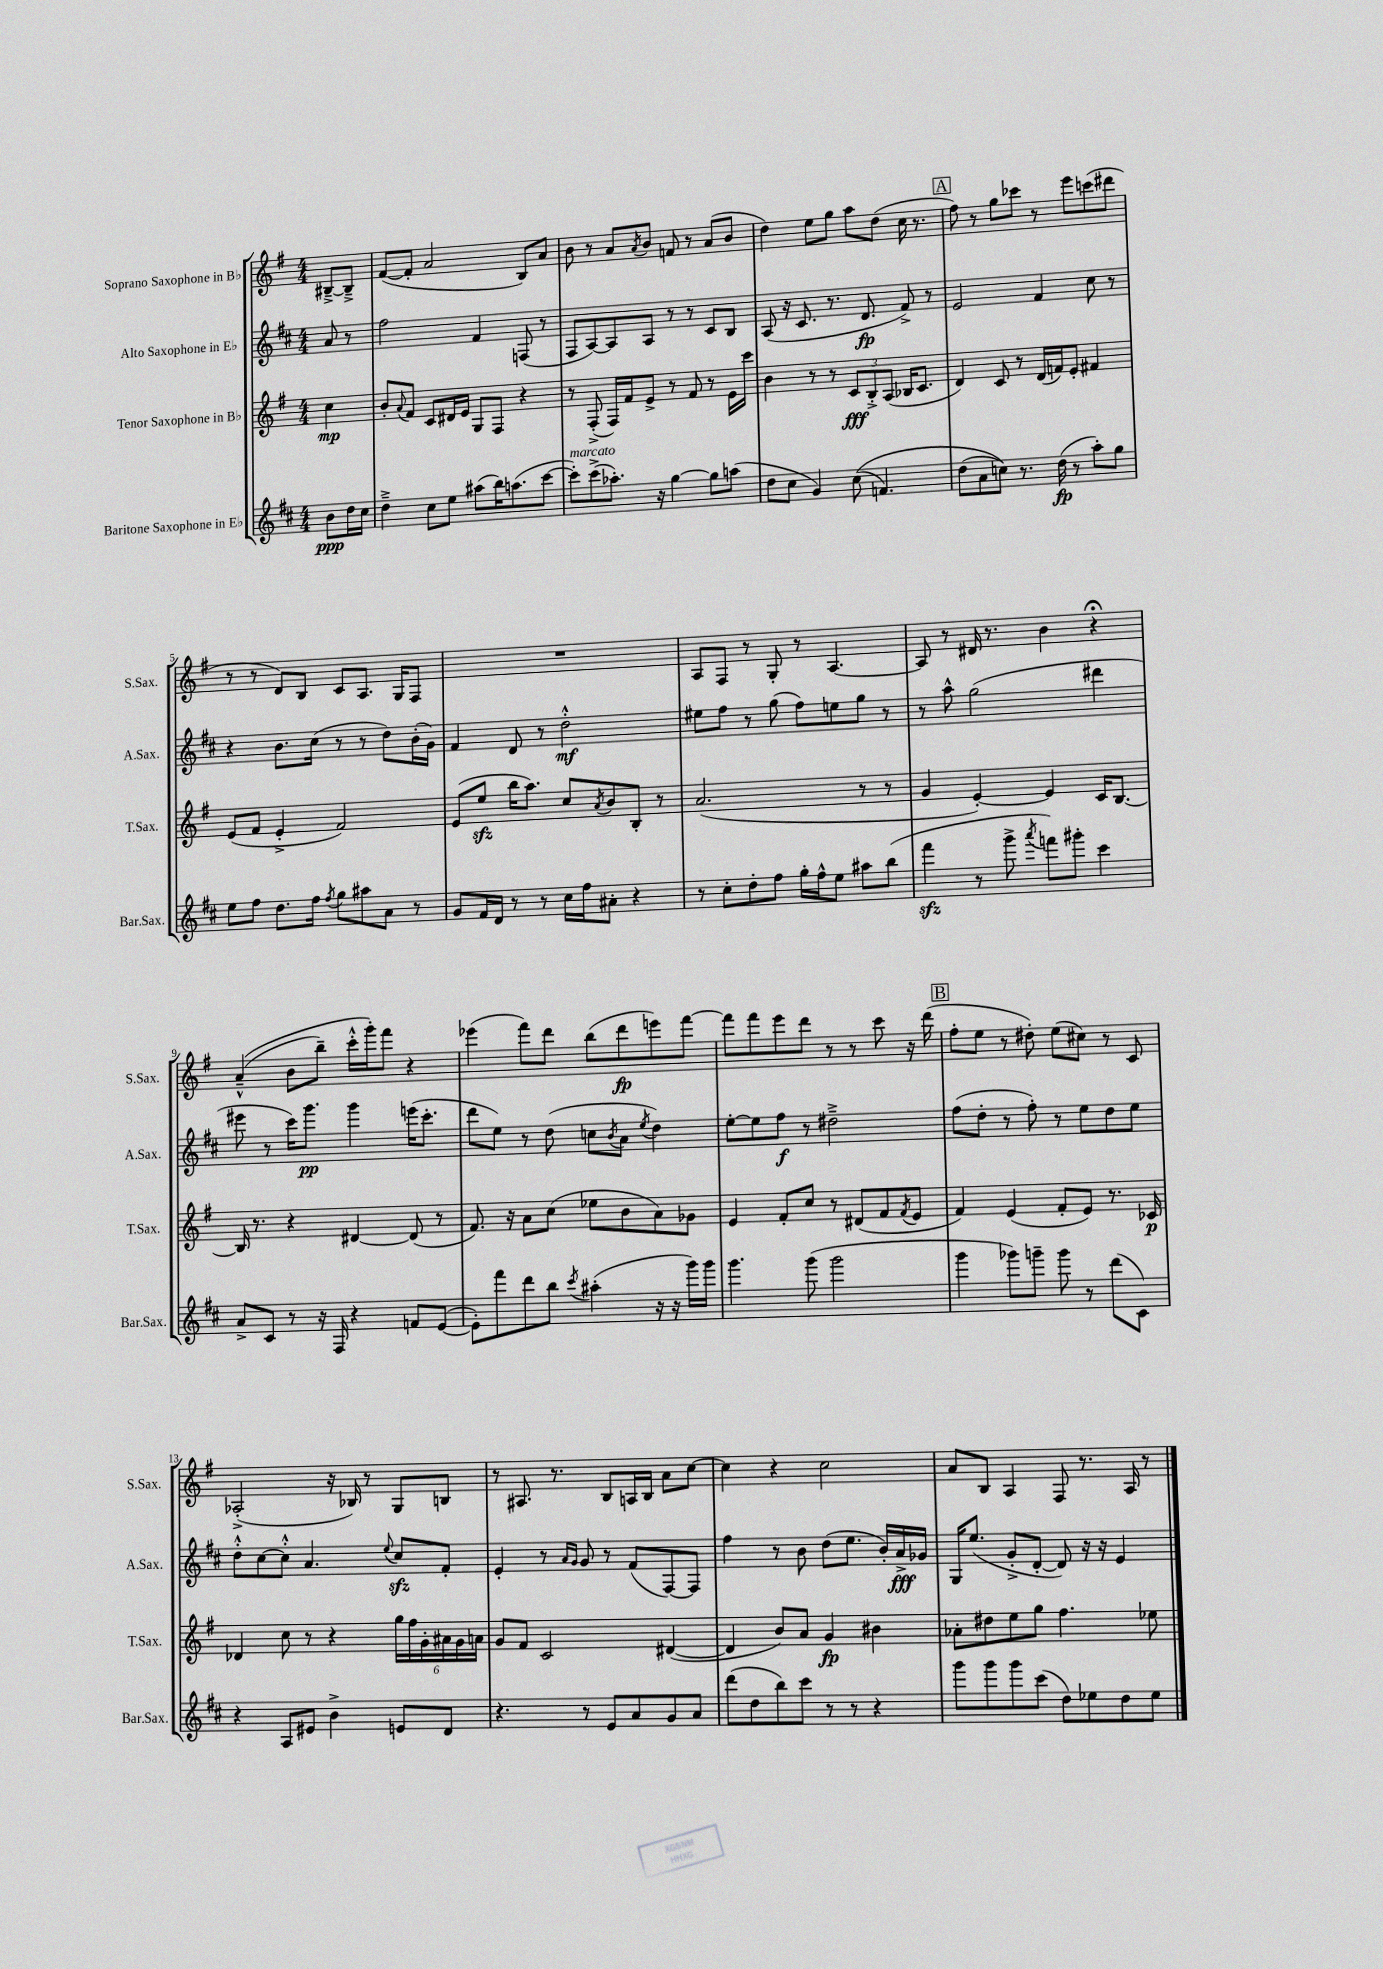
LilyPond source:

<<
\new StaffGroup <<
\new Staff = "s0" \with { instrumentName = "Soprano Saxophone in Bb" shortInstrumentName = "S.Sax." } {
    \clef treble \key g \major \numericTimeSignature \time 4/4 \partial 4
    bis8~---> bis8---> |
    fis'8~( fis'8-. a'2 b8) a'8 |
    b'8 r8 a'8 \acciaccatura { a'8 } b'8 f'8 r8 a'8( b'8 |
    d''4) e''8 g''8 a''8 d''8( c''16 r8. |
    \mark \markup { \box "A" } fis''8) r8 g''8 ces'''8 r8 e'''8 c'''8( dis'''8 |
    r8 r8 d'8) b8 c'8 a8. g16 fis8 |
    R1 |
    a8 fis8 r8 g8-. r8 a4.~ |
    a8 r8 dis'16 r8. b'4 r4\fermata |
    a'4---^(\( b'8 b''8--) c'''16-.-^ g'''16-.\) fis'''8 r4 |
    ees'''4( fis'''8) d'''8 b''8( d'''8\fp e'''8) fis'''8~ |
    fis'''8 fis'''8 e'''8 d'''8 r8 r8 c'''8 r16 d'''16( |
    \mark \markup { \box "B" } fis''8-. e''8 r8 dis''8-.) e''8( cis''8) r8 c'8 |
    aes2-.->( r16 bes16) r8 g8 b8 |
    r8 ais8. r8. b8 a16 b16 a'8 c''8~ |
    c''4 r4 c''2 |
    a'8 b8 a4 fis8 r8. a16 r8 \bar "|." |
}
\new Staff = "s1" \with { instrumentName = "Alto Saxophone in Eb" shortInstrumentName = "A.Sax." } {
    \clef treble \key d \major \numericTimeSignature \time 4/4 \partial 4
    a'8 r8 |
    fis''2 fis'4 f8( r8 |
    fis8 a8~) a8 a8 r8 r8 cis'8 b8 |
    a8( r16 cis'8. r8. d'8.\fp fis'8->) r8 |
    \mark \markup { \box "A" } e'2 fis'4 cis''8 r8 |
    r4 b'8. cis''16( r8 r8 d''8) b'16-.( g'16) |
    fis'4 d'8 r8 d''2-.-^\mf |
    eis''8 fis''8 r8 g''8( fis''8) e''8 g''8 r8 |
    r8 a''8-^ g''2( dis'''4 |
    eis'''8 r8 cis'''16) g'''8.\pp g'''4 e'''16( cis'''8.-. |
    d'''8 e''8) r8 d''8( c''8 \acciaccatura { b'8 } a'8 \acciaccatura { e''8 } d''4) |
    e''8~-. e''8 fis''8\f r8 dis''2---> |
    \mark \markup { \box "B" } fis''8( d''8-. r8 fis''8-.) r8 e''8 d''8 e''8 |
    d''8-.-^ cis''8~ cis''8-.-^ a'4. \appoggiatura { e''8 } cis''8\sfz fis'8-. |
    e'4-. r8 \grace { a'16 g'16 } g'8 r8 fis'8( fis8~) fis8 |
    fis''4 r8 b'8 d''8( e''8. b'16-.) a'16->\fff ges'16 |
    g16 e''8.( g'8-.-> d'8~-. d'8) r16 r16 e'4 \bar "|." |
}
\new Staff = "s2" \with { instrumentName = "Tenor Saxophone in Bb" shortInstrumentName = "T.Sax." } {
    \clef treble \key g \major \numericTimeSignature \time 4/4 \partial 4
    c''4\mp |
    b'8-. \appoggiatura { a'8 } fis'8 c'8 dis'16 e'16 g8 fis8 r4 |
    r8 fis8-.->( fis16) fis'16 e'8-> r8 fis'8 r8 e'16 c'''16 |
    b'4 r8 r8 \tuplet 3/2 { c'8\fff b8-.-> a8( } bes16 c'8. |
    \mark \markup { \box "A" } d'4) c'8 r8 d'16( f'16) e'8-. fis'4 |
    e'8( fis'8 e'4-.-> fis'2) |
    e'8( e''8\sfz b''16 a''8.) c''8 \acciaccatura { a'8 } b'8 b8-. r8 |
    a'2.( r8 r8 |
    g'4 e'4~-.) e'4 c'16 b8.~ |
    b16 r8. r4 dis'4~ dis'8( r8 |
    fis'8.) r16 a'8 c''8( ees''8 b'8 a'8) ges'8 |
    e'4 fis'8-. c''8 r8 dis'8( fis'8 \acciaccatura { fis'8 } e'8 |
    \mark \markup { \box "B" } fis'4) e'4( fis'8-. e'8) r8. ces'16\p |
    des'4 c''8 r8 r4 \tuplet 6/4 { g''16 fis''16 g'16-. ais'16 g'16 a'16 } |
    g'8 fis'8 c'2 dis'4~( |
    dis'4 b'8) a'8 g'4\fp bis'4 |
    aes'8-. dis''8 e''8 g''8 fis''4. ees''8 \bar "|." |
}
\new Staff = "s3" \with { instrumentName = "Baritone Saxophone in Eb" shortInstrumentName = "Bar.Sax." } {
    \clef treble \key d \major \numericTimeSignature \time 4/4 \partial 4
    b'8\ppp d''16 cis''16 |
    d''4---> cis''8 e''8 ais''8( b''16) a''8.( cis'''8~ |
    cis'''8-.^\markup { \italic "marcato" }) cis'''8->( aes''8.-.) r16 g''4~ g''8 a''8( |
    d''8 cis''8 g'4) cis''8(\( f'4.) |
    \mark \markup { \box "A" } d''8( a'8 c''8)\) r8. d''16\fp( r8 a''8-.) g''8 |
    e''8 fis''8 d''8. fis''16 \acciaccatura { fis''8 } g''8 ais''8 a'8 r8 |
    g'8 fis'16 d'16 r8 r8 cis''16 fis''16 ais'8-. r4 |
    r8 cis''8-. d''8-. fis''8 g''16-. fis''16-^ e''8 ais''8 b''8( |
    fis'''4\sfz r8 g'''8-> \acciaccatura { a'''8 } f'''8) gis'''8-. cis'''4 |
    a'8-> cis'8 r8 r16 fis16 r4 f'8 e'8~( |
    e'8-.) fis'''8 d'''8 b''8 \acciaccatura { cis'''8 } ais''4-.( r16 r16 g'''16) g'''16 |
    g'''4. g'''8( g'''2 |
    \mark \markup { \box "B" } g'''4 ges'''8) g'''8-- g'''8 r8 d'''8( cis'8) |
    r4 a8 eis'8 b'4-> e'8 d'8 |
    r4. r8 e'8 a'8 g'8 a'8 |
    d'''8( d''8 b''8) cis'''8 r8 r8 r4 |
    g'''8 g'''8 g'''8 cis'''8( d''8) ees''8 d''8 ees''8 \bar "|." |
}
>>
>>
